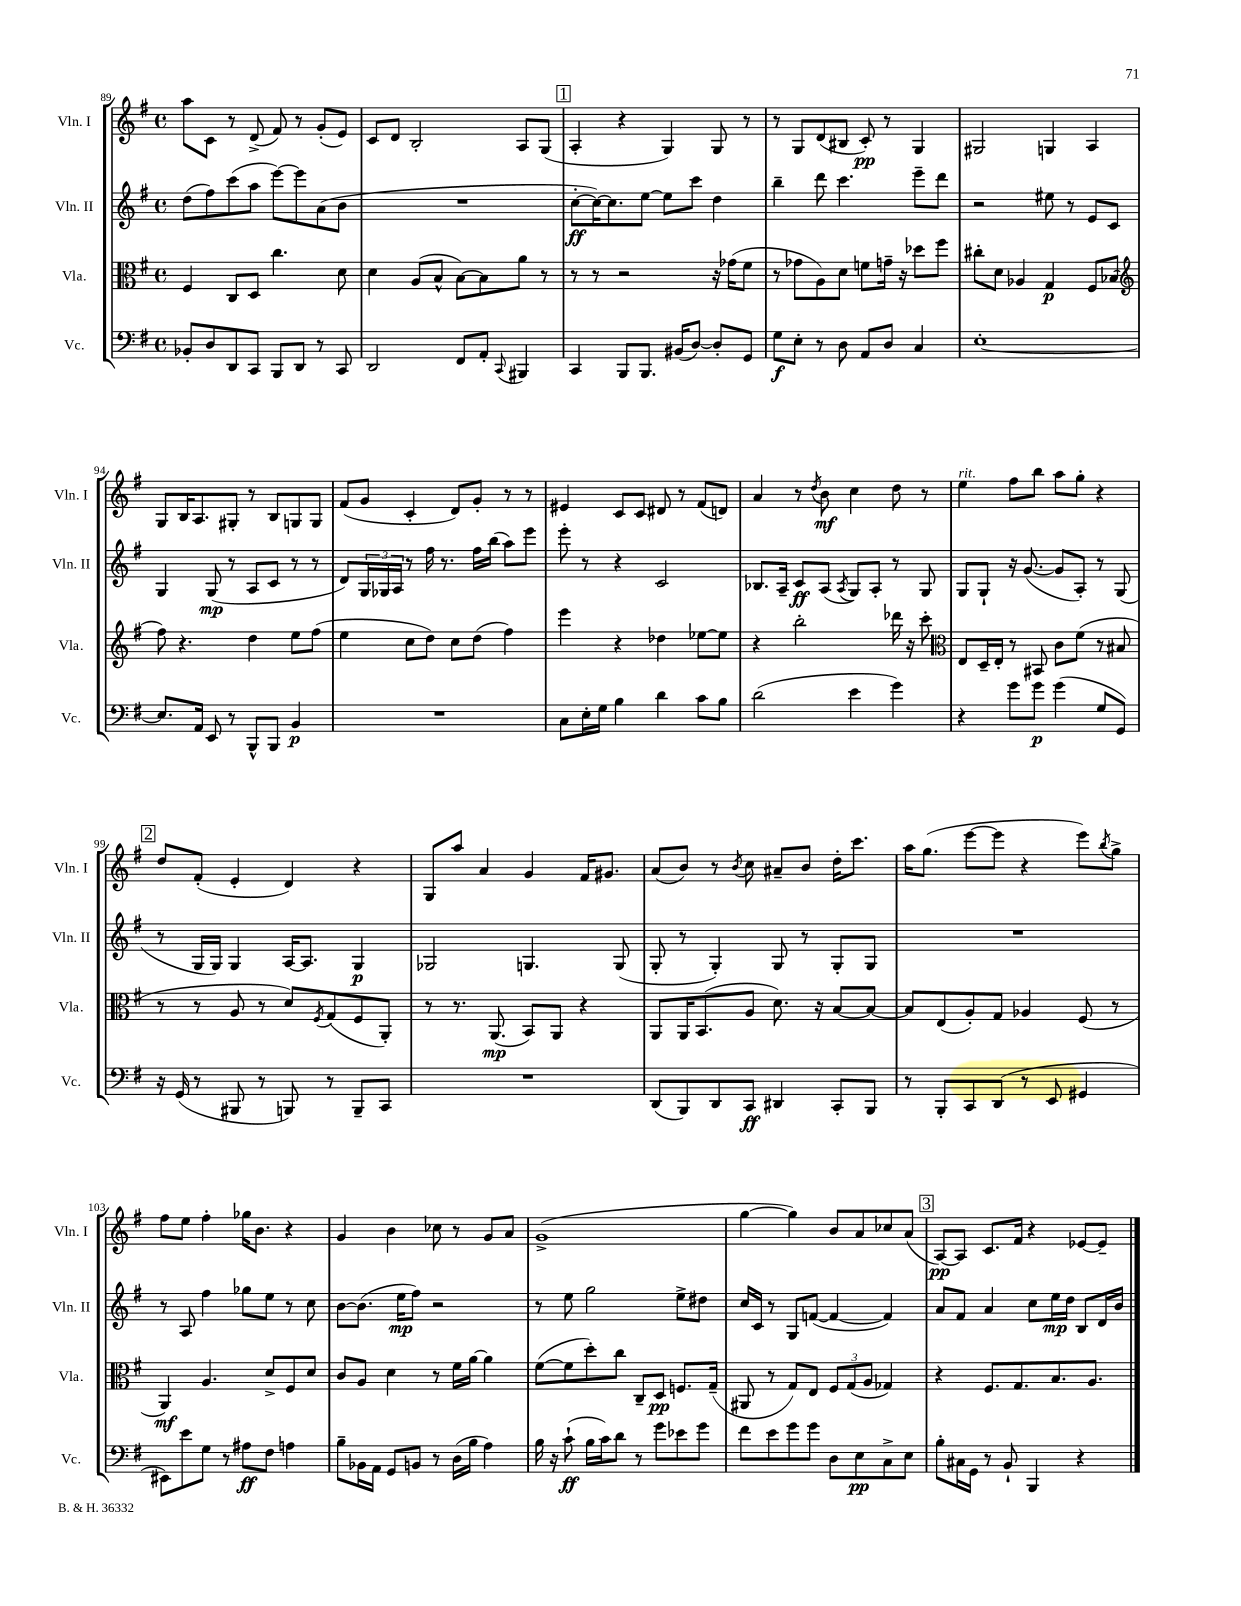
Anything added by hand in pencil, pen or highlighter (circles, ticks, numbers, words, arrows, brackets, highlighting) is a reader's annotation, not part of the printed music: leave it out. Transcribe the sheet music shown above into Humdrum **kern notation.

**kern	**kern	**kern	**kern
*staff4	*staff3	*staff2	*staff1
*clefF4	*clefC3	*clefG2	*clefG2
*k[f#]	*k[f#]	*k[f#]	*k[f#]
*M4/4	*M4/4	*M4/4	*M4/4
*met(c)	*met(c)	*met(c)	*met(c)
8BB-'/L	4F#/	(8dd\L	8aa\L
8D/	.	8ff#\)	8c\J
8DD/	8C/L	(8ccc\	8r
8CC/J	8D/J	8aa\J	(8d^/
8BBB/L	4.cc\	[8eee\L)	8f#/)
8DD/J	.	8eee\]	8r
8r	.	(8a\	(8g'/L
8CC/	8d\	8b\J	8e/J)
=	=	=	=
2DD/	4d\	1r	8c/L
.	.	.	8d/J
.	(8A/L	.	2B'/
.	8B^^/J	.	.
8FF#/L	[8B\L)	.	.
8AA'/J	8B\]	.	.
8qqCC/	.	.	.
4BBB#/	8a\J	.	8A/L
.	8r	.	(8G/J
=	=	=	=
4CC/	8r	[8cc'\L	4A'/
.	8r	16cc\_K)	.
.	.	8.cc\]	.
8BBB/L	2r	.	4r
8.BBB/J	.	[8ee\J	.
.	.	8ee\]L	4G/)
(16BB#/LK	.	.	.
[8D/J)	.	8ccc\J	.
8D'/]L	16r	4dd\	8G/
.	(16g-\LK	.	.
8GG/J	8f#\J	.	8r
=	=	=	=
8G\L	8r	4bb~\	8r
8E'\J	8g-\L	.	8G/L
8r	8A\)	8ddd\	(8d/
8D\	8d\J	4.ccc\	8B#/J
8AA/L	8f\L	.	8c'/)
8D/J	16g~\Jk	.	8r
.	16r	.	.
4C/	8dd-\L	8eee~\L	4G/
.	8ff#\J	8ddd\J	.
=	=	=	=
[1E'	8cc#'\L	2r	2G#/
.	8d\J	.	.
.	4A-/	.	.
.	4G/	8ee#\	4G/
.	.	8r	.
.	8F#/L	8e/L	4A/
.	(8B-/J	8c/J	.
=	=	=	=
*	*clefG2	*	*
8.E/]L	8ff#\)	4G/	8G/L
.	4.r	.	16B/K
16AA/Jk	.	.	8.A/
8EE/	.	(8G/	.
8r	.	8r	8G#'/J
8BBB^^/L	4dd\	8A/L	8r
8BBB/J	.	8c/J	8B/L
4BB/	8ee\L	8r	8G/
.	(8ff#\J	8r	8G/J
=	=	=	=
1r	4ee\	8d/L)	(8f#/L
.	.	24G/L	8g/J
.	.	24G-/	.
.	.	24A/JJ	.
.	8cc\L	8r	4c'/
.	8dd\J)	16ff#\	.
.	.	8.r	.
.	8cc\L	.	8d/L)
.	(8dd\J	16ff#\LL	8g'/J
.	.	(16bb\JJ	.
.	4ff#\)	8aa\L)	8r
.	.	8eee\J	8r
=	=	=	=
8C\L	4eee\	8eee'\	4e#/
16E'\L	.	8r	.
16G\JJ	.	.	.
4B\	4r	4r	8c/L
.	.	.	8c/J
4d\	4dd-\	2c/	8d#/
.	.	.	8r
8c\L	[8ee-\L	.	(8f#/L
8B\J	8ee-\]J	.	8d/J)
=	=	=	=
(2d\	4r	8.B-/L	4a/
.	.	16A~/Jk	.
.	2bb'\	8c/L	8r
.	.	.	8qdd/
.	.	(8A/J	8b\
.	.	8qA/	.
4e\	.	8G/L)	4cc\
.	.	8A'/J	.
4g\)	16ddd-\	8r	8dd\
.	16r	.	.
.	8ccc'\	8G/	8r
=	=	=	=
*	*clefC3	*	*
4r	8E/L	8G/L	4ee\
.	16D~/L	8G`/J	.
.	16E'/JJ	.	.
8g\L	8r	16r	8ff#\L
.	.	([8.g/	.
8g\J	8BB#/	.	8bb\J
(4g\	8c\L	8g/]L	8aa\L
.	(8f#\J	8A'/J)	8gg'\J
8G/L	8r	8r	4r
8GG/J)	8B#/	(8G/	.
=	=	=	=
16r	8r	8r	8dd/L
(16GG/	.	.	.
8r	8r	16G/LL	(8f#'/J
.	.	16G/JJ)	.
8BBB#/	8A/	4G/	4e'/
8r	8r	.	.
8BBB/)	8d/L)	[16A/LK	4d/)
.	.	8.A/]J	.
.	8qF#/	.	.
8r	(8G/	.	.
8BBB~/L	8F#/	4G/	4r
8CC/J	8AA'/J)	.	.
=	=	=	=
1r	8r	2G-/	8G/L
.	8.r	.	8aa/J
.	.	.	4a/
.	(8.AA/	.	.
.	8BB/L)	4.G/	4g/
.	8AA/J	.	.
.	4r	.	16f#/LK
.	.	.	8.g#/J
.	.	(8G/	.
=	=	=	=
(8DD/L	8AA/L	8G'/	(8a/L
8BBB/)	16AA/K	8r	8b/J)
.	(8.BB/	.	.
8DD/	.	4G'/)	8r
.	.	.	8qb/
8CC/J	8A/J	.	8cc\
4DD#/	8.d\)	8G/	8a#~/L
.	.	8r	8b/J
.	16r	.	.
8CC'/L	[8B/L	8G'/L	16dd'\LK
.	.	.	8.ccc\J
8BBB/J	8B/_J	8G/J	.
=	=	=	=
8r	8B/]L	1r	16aa\LK
.	.	.	(8.gg\J
8BBB'/L	(8E/	.	.
8CC/	8A'/)	.	[8eee\L
(8DD/J	8G/J	.	8eee\]J
8r	4A-/	.	4r
8EE/	.	.	.
4GG#/	(8F#/	.	8eee\L)
.	.	.	8qbb/
.	8r	.	8gg^\J
=	=	=	=
8EE#\L)	4AA/)	8r	8ff#\L
8e\	.	8A/	8ee\J
8G\J	4.A/	4ff#\	4ff#'\
8r	.	.	.
8A#\L	.	8gg-\L	16gg-\LK
.	.	.	8.b\J
8F#\J	8d^/L	8ee\J	.
4A\	8F#/	8r	4r
.	8d/J	8cc\	.
=	=	=	=
8B~\L	8c/L	[8b\L	4g/
16BB-\L	8A/J	(8.b\]J	.
16AA\JJ	.	.	.
8GG/L	4d\	.	4b\
.	.	16ee\LK	.
8BB/J	.	8ff#\J)	.
8r	8r	2r	8cc-\
(16D\LL	16f#\LL	.	8r
16B\JJ	[16a\JJ	.	.
4A\)	4a\]	.	8g/L
.	.	.	8a/J
=	=	=	=
16B\	([8f#\L	8r	(1g^
16r	.	.	.
(8c`\	8f#\]	8ee\	.
16B\LL	8dd'\)	2gg\	.
16c\J)	.	.	.
8d\J	8cc\J	.	.
8r	8C~/L	.	.
8g\L	8D/J	.	.
8e-\	8.F/L	8ee^\L	.
8g\J	.	8dd#\J	.
.	(16G~/Jk	.	.
=	=	=	=
8f#\L	8AA#/	16cc/LL	[4gg\
.	.	16c/JJ	.
8e\	8r	8r	.
8g\	8G/L)	8G/L	4gg\])
8g\J	8E/J	([8f/J	.
8D\L	12F#/L	4f/_	8b/L
.	(12G/	.	.
8E\	.	.	8a/
.	12A/J	.	.
8C^\	4G-/)	4f/])	8cc-/
8E\J	.	.	(8a/J
=	=	=	=
8B'\L	4r	8a/L	[8A/L)
16C#\L	.	8f#/J	8A/]J
16GG\JJ	.	.	.
8r	8.F#/L	4a/	8.c/L
8BB`/	.	.	.
.	8.G/	.	16f#/Jk
4BBB/	.	8cc\L	4r
.	8.B/	16ee\L	.
.	.	16dd\JJ	.
4r	.	8B/L	[8e-/L
.	8.A/J	.	.
.	.	16d/L	8e-~/]J
.	.	16b/JJ	.
==	==	==	==
*-	*-	*-	*-
